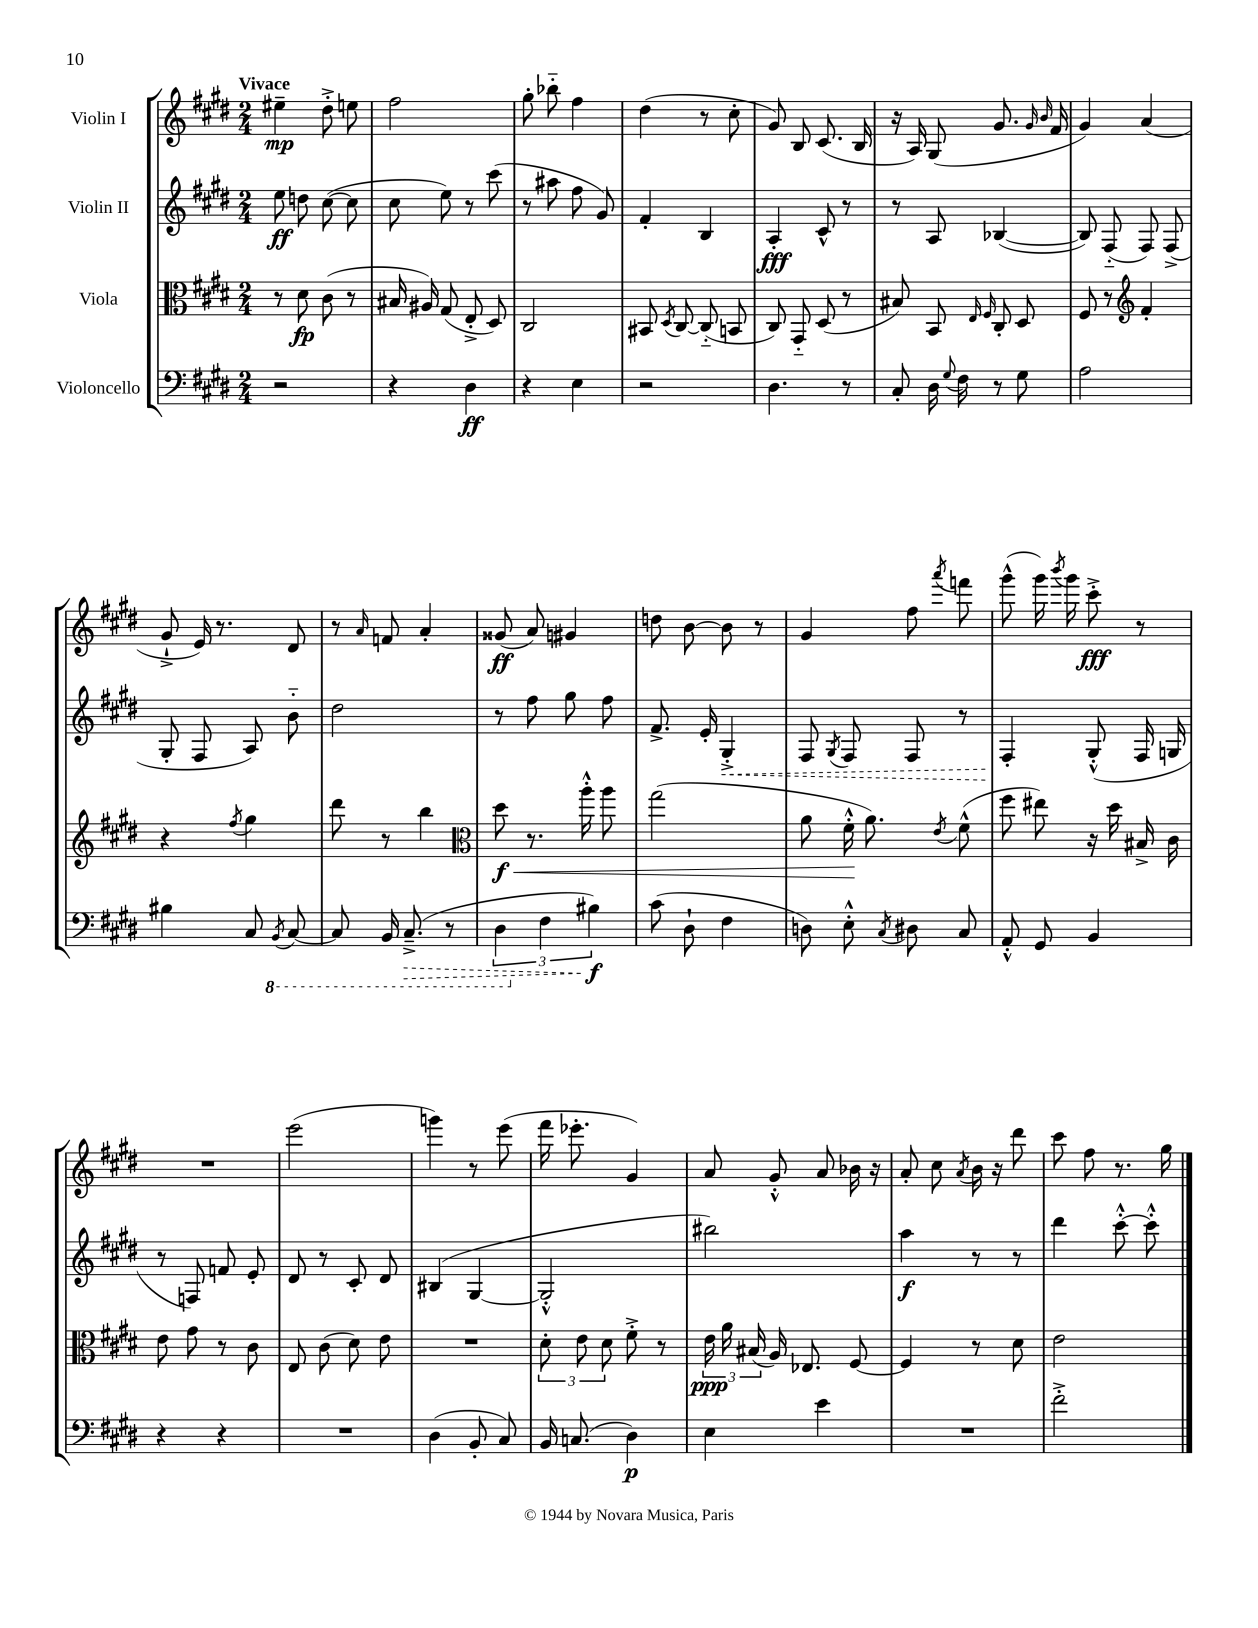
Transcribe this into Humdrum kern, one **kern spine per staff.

**kern	**kern	**kern	**kern
*staff4	*staff3	*staff2	*staff1
*clefF4	*clefC3	*clefG2	*clefG2
*k[f#c#g#d#]	*k[f#c#g#d#]	*k[f#c#g#d#]	*k[f#c#g#d#]
*M2/4	*M2/4	*M2/4	*M2/4
2r	8r	8ee	4ee#~
.	8d#	8dd	.
.	(8c#	([8cc#	8dd#'^
.	8r	8cc#]	8ee
=	=	=	=
4r	16B#	8cc#	2ff#
.	16A#)	.	.
.	(8G#	8ee)	.
4D#	8E'^	8r	.
.	8D#)	(8ccc#	.
=	=	=	=
4r	2C#	8r	8gg#'
.	.	8aa#	8bb-'~
4E	.	8ff#	4ff#
.	.	8g#)	.
=	=	=	=
2r	8BB#	4f#'	(4dd#
.	8qD#	.	.
.	[8C#	.	.
.	(8C#'~]	4B	8r
.	8BB	.	8cc#'
=	=	=	=
4.D#	8C#)	4A'	8g#)
.	8GG#'~	.	8B
.	(8D#	8c#^^	(8.c#
8r	8r	8r	.
.	.	.	16B
=	=	=	=
8C#'	8B#)	8r	16r
.	.	.	16A)
16D#	8BB	8A	(8G#
8qqG#	.	.	.
16F#	.	.	.
.	16qqE	.	.
.	16qqF#	.	.
8r	8C#'	([4B-	8.g#
8G#	8D#	.	.
.	.	.	16qqg#
.	.	.	16qqb
.	.	.	16f#
=	=	=	=
2A	8F#	8B-])	4g#)
.	8r	(8F#'~	.
*	*clefG2	*	*
.	4f#'	8F#)	(4a
.	.	(8F#^	.
=	=	=	=
4B#	4r	8G#'	8g#`^
.	.	8F#	16e)
.	.	.	8.r
.	8qff#	.	.
8C#	4gg#	8A)	.
8qBBB	.	.	.
[8CC#	.	8b'~	8d#
=	=	=	=
8CC#]	8ddd#	2dd#	8r
.	.	.	16qqa
16BBB	8r	.	8f
(8.CC#~^	.	.	.
.	4bb	.	4a'
8r	.	.	.
=	=	=	=
*	*clefC3	*	*
6DD#	8dd#	8r	(8g##
.	8.r	8ff#	8a)
6F#	.	.	.
.	.	8gg#	4g#
.	16aa'^^	.	.
6B#)	.	.	.
.	8aa	8ff#	.
=	=	=	=
(8c#	(2gg#	8.f#^	8dd
8D#`	.	.	[8b
.	.	16e'	.
4F#	.	4G#'^	8b]
.	.	.	8r
=	=	=	=
8D)	8a	8F#	4g#
.	.	8qG#	.
8E'^^	16f#'^^	8F#	.
.	8.a)	.	.
8qC#	.	.	.
8D#	.	8F#	8ff#
.	8qe	.	8qaaa
8C#	(8f#^^	8r	8fff
=	=	=	=
8AA'^^	8ff#	4F#'	(8ggg#^^
8GG#	8ee#)	.	16ggg#)
.	.	.	8qbbb
.	.	.	16ggg#
4BB	16r	(8G#'^^	8ccc#'^
.	16dd#	.	.
.	16B#^	16F#	8r
.	16c#	16G	.
=	=	=	=
4r	8e	8r	2r
.	8g#	8F)	.
4r	8r	8f	.
.	8c#	8e'	.
=	=	=	=
2r	8E	8d#	(2eee
.	(8c#	8r	.
.	8d#)	8c#'	.
.	8e	8d#	.
=	=	=	=
(4D#	2r	(4B#	4ggg)
8BB'	.	[4G#	8r
8C#)	.	.	(8eee
=	=	=	=
16BB	12d#'	2G#'^^]	16fff#
(8.C	.	.	8.eee-'
.	12e	.	.
.	12d#	.	.
4D#)	8f#'^	.	4g#)
.	8r	.	.
=	=	=	=
4E	24e	2bb#)	8a
.	24a	.	.
.	(24B#	.	.
.	16A)	.	8g#'^^
.	8.E-	.	.
4e	.	.	8a
.	[8F#	.	16b-
.	.	.	16r
=	=	=	=
2r	4F#]	4aa	8a'
.	.	.	8cc#
.	.	.	8qa
.	8r	8r	16b
.	.	.	16r
.	8d#	8r	8ddd#
=	=	=	=
2f#'^	2e	4ddd#	8ccc#
.	.	.	8ff#
.	.	[8ccc#'^^	8.r
.	.	8ccc#'^^]	.
.	.	.	16gg#
==	==	==	==
*-	*-	*-	*-
